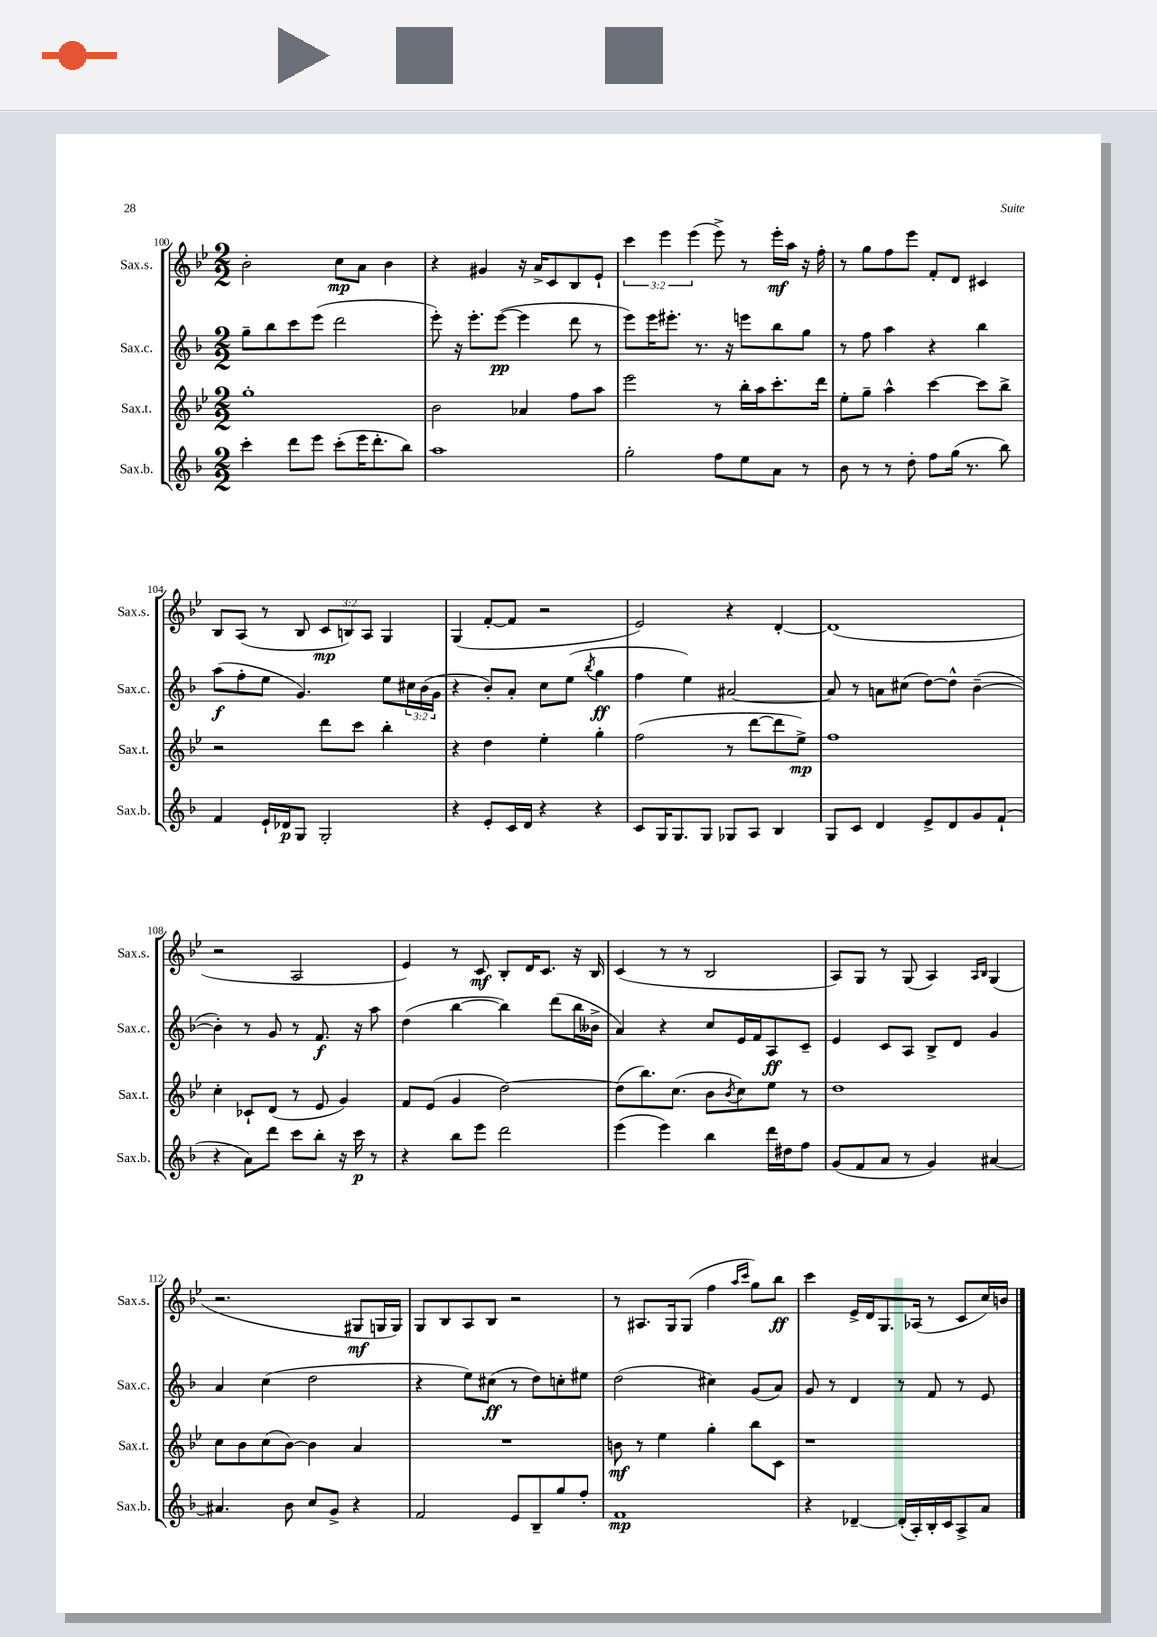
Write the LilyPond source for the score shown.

<<
\new StaffGroup <<
\new Staff = "s0" \with { instrumentName = "Sax.s." shortInstrumentName = "Sax.s." } {
    \clef treble \key bes \major \numericTimeSignature \time 2/2 \override Staff.TupletNumber.text = #tuplet-number::calc-fraction-text
    bes'2-. c''8\mp a'8 bes'4 |
    r4 gis'4 r16 a'16-> c'8 bes8 ees'8-! |
    \tuplet 3/2 { c'''4 ees'''4 ees'''4( } ees'''8->) r8 ees'''16-.\mf a''16 r16 f''16-. |
    r8 g''8 f''8 ees'''8 f'8-. d'8 cis'4 |
    bes8 a8( r8 bes8 \tuplet 3/2 { c'8\mp b8) a8 } g4 |
    g4( f'8~-. f'8 r2 |
    ees'2) r4 d'4~-. |
    d'1( |
    r2 a2 |
    ees'4) r8 c'8\mf bes8-. d'16 c'8. r16 bes16 |
    c'4( r8 r8 bes2 |
    a8) g8 r8 g8( a4) \grace { a16 bes16 } g4( |
    r2. gis8\mf g16 g16) |
    g8 bes8 a8 bes8 r2 |
    r8 ais8. g16 g8( f''4 \grace { a''16 c'''16 } g''8) bes''8\ff |
    c'''4 ees'16-> d'16 g8. aes16( r8 c'8 c''16) b'16 \bar "|." |
}
\new Staff = "s1" \with { instrumentName = "Sax.c." shortInstrumentName = "Sax.c." } {
    \clef treble \key f \major \numericTimeSignature \time 2/2 \override Staff.TupletNumber.text = #tuplet-number::calc-fraction-text
    g''8-- bes''8 c'''8 e'''8( d'''2 |
    e'''8-.) r16 e'''8.-. e'''8~\pp( e'''4 d'''8 r8 |
    e'''8) e'''16 eis'''8.-. r8. r16 e'''8 bes''8 g''8 |
    r8 f''8 a''4 r4 bes''4 |
    a''8\f( f''8-. e''8 g'4.) e''8 \tuplet 3/2 { cis''16 bes'16( g'16 } |
    r4 bes'8-.) a'8-. c''8 e''8( \acciaccatura { bes''8 } g''4\ff |
    f''4 e''4) ais'2~ |
    ais'8 r8 a'8 cis''8( d''8~) d''8-^ bes'4~--( |
    bes'4-.) r8 g'8 r8 f'8.\f r16 a''8 |
    d''4( bes''4~ bes''4) d'''8( bes''16 beses'16-> |
    a'4) r4 c''8 e'16 f'16 a8\ff c'8-- |
    e'4 c'8 a8 bes8-> d'8 g'4 |
    a'4 c''4( d''2 |
    r4 e''8) cis''8\ff( r8 d''8) c''8-. eis''8 |
    d''2( cis''4) g'8( a'8) |
    g'8 r8 d'4 r8 f'8 r8 e'8 \bar "|." |
}
\new Staff = "s2" \with { instrumentName = "Sax.t." shortInstrumentName = "Sax.t." } {
    \clef treble \key bes \major \numericTimeSignature \time 2/2
    g''1-. |
    bes'2 aes'4 f''8 a''8 |
    ees'''2 r8 bes''16-. a''16 c'''8.-. d'''16 |
    ees''8-. g''8-- a''4-^ c'''4~ c'''8 bes''8-> |
    r2 d'''8 c'''8 bes''4-. |
    r4 d''4 ees''4-. g''4-. |
    f''2( r8 d'''8~ d'''8 ees''8->\mp) |
    f''1 |
    c''4-. ces'8-! d'8( r8 ees'8 g'4) |
    f'8 ees'8( g'4 d''2~) |
    d''8( bes''8.) c''8.( bes'8 \acciaccatura { bes'8 } c''8) ees''8 r8 |
    d''1 |
    c''8 bes'8 c''8( bes'8~) bes'4 a'4 |
    R1 |
    b'8\mf r8 ees''4 g''4-. bes''8 c'8 |
    r1 \bar "|." |
}
\new Staff = "s3" \with { instrumentName = "Sax.b." shortInstrumentName = "Sax.b." } {
    \clef treble \key f \major \numericTimeSignature \time 2/2
    c'''4-. d'''8 e'''8 c'''8-.( e'''16 d'''8.-. bes''8) |
    a''1 |
    g''2-. f''8 e''8 a'8 r8 |
    bes'8 r8 r8 d''8-. f''8 g''16( r8. bes''8) |
    f'4 e'16-! des'16\p g8 g2-. |
    r4 e'8-. c'16 d'16 r4 r4 |
    c'8 g16 g8. g8 ges8 a8 bes4 |
    g8 c'8 d'4 e'8-> d'8 g'8 f'8-!( |
    r4 a'8) d'''8 c'''8 bes''8-. r16 c'''16\p r8 |
    r4 bes''8 e'''8 d'''2 |
    e'''4( e'''4) bes''4 d'''16 dis''16 f''8 |
    g'8( f'8 a'8 r8 g'4) ais'4~ |
    ais'4. bes'8 c''8 g'8-> r4 |
    f'2 e'8 bes8-- g''8 f''8-. |
    f'1\mp |
    r4 des'4~-- des'16-.( a16-.) bes16-. c'16 a8-> a'8 \bar "|." |
}
>>
>>
\layout { \context { \Score currentBarNumber = #100 } }
